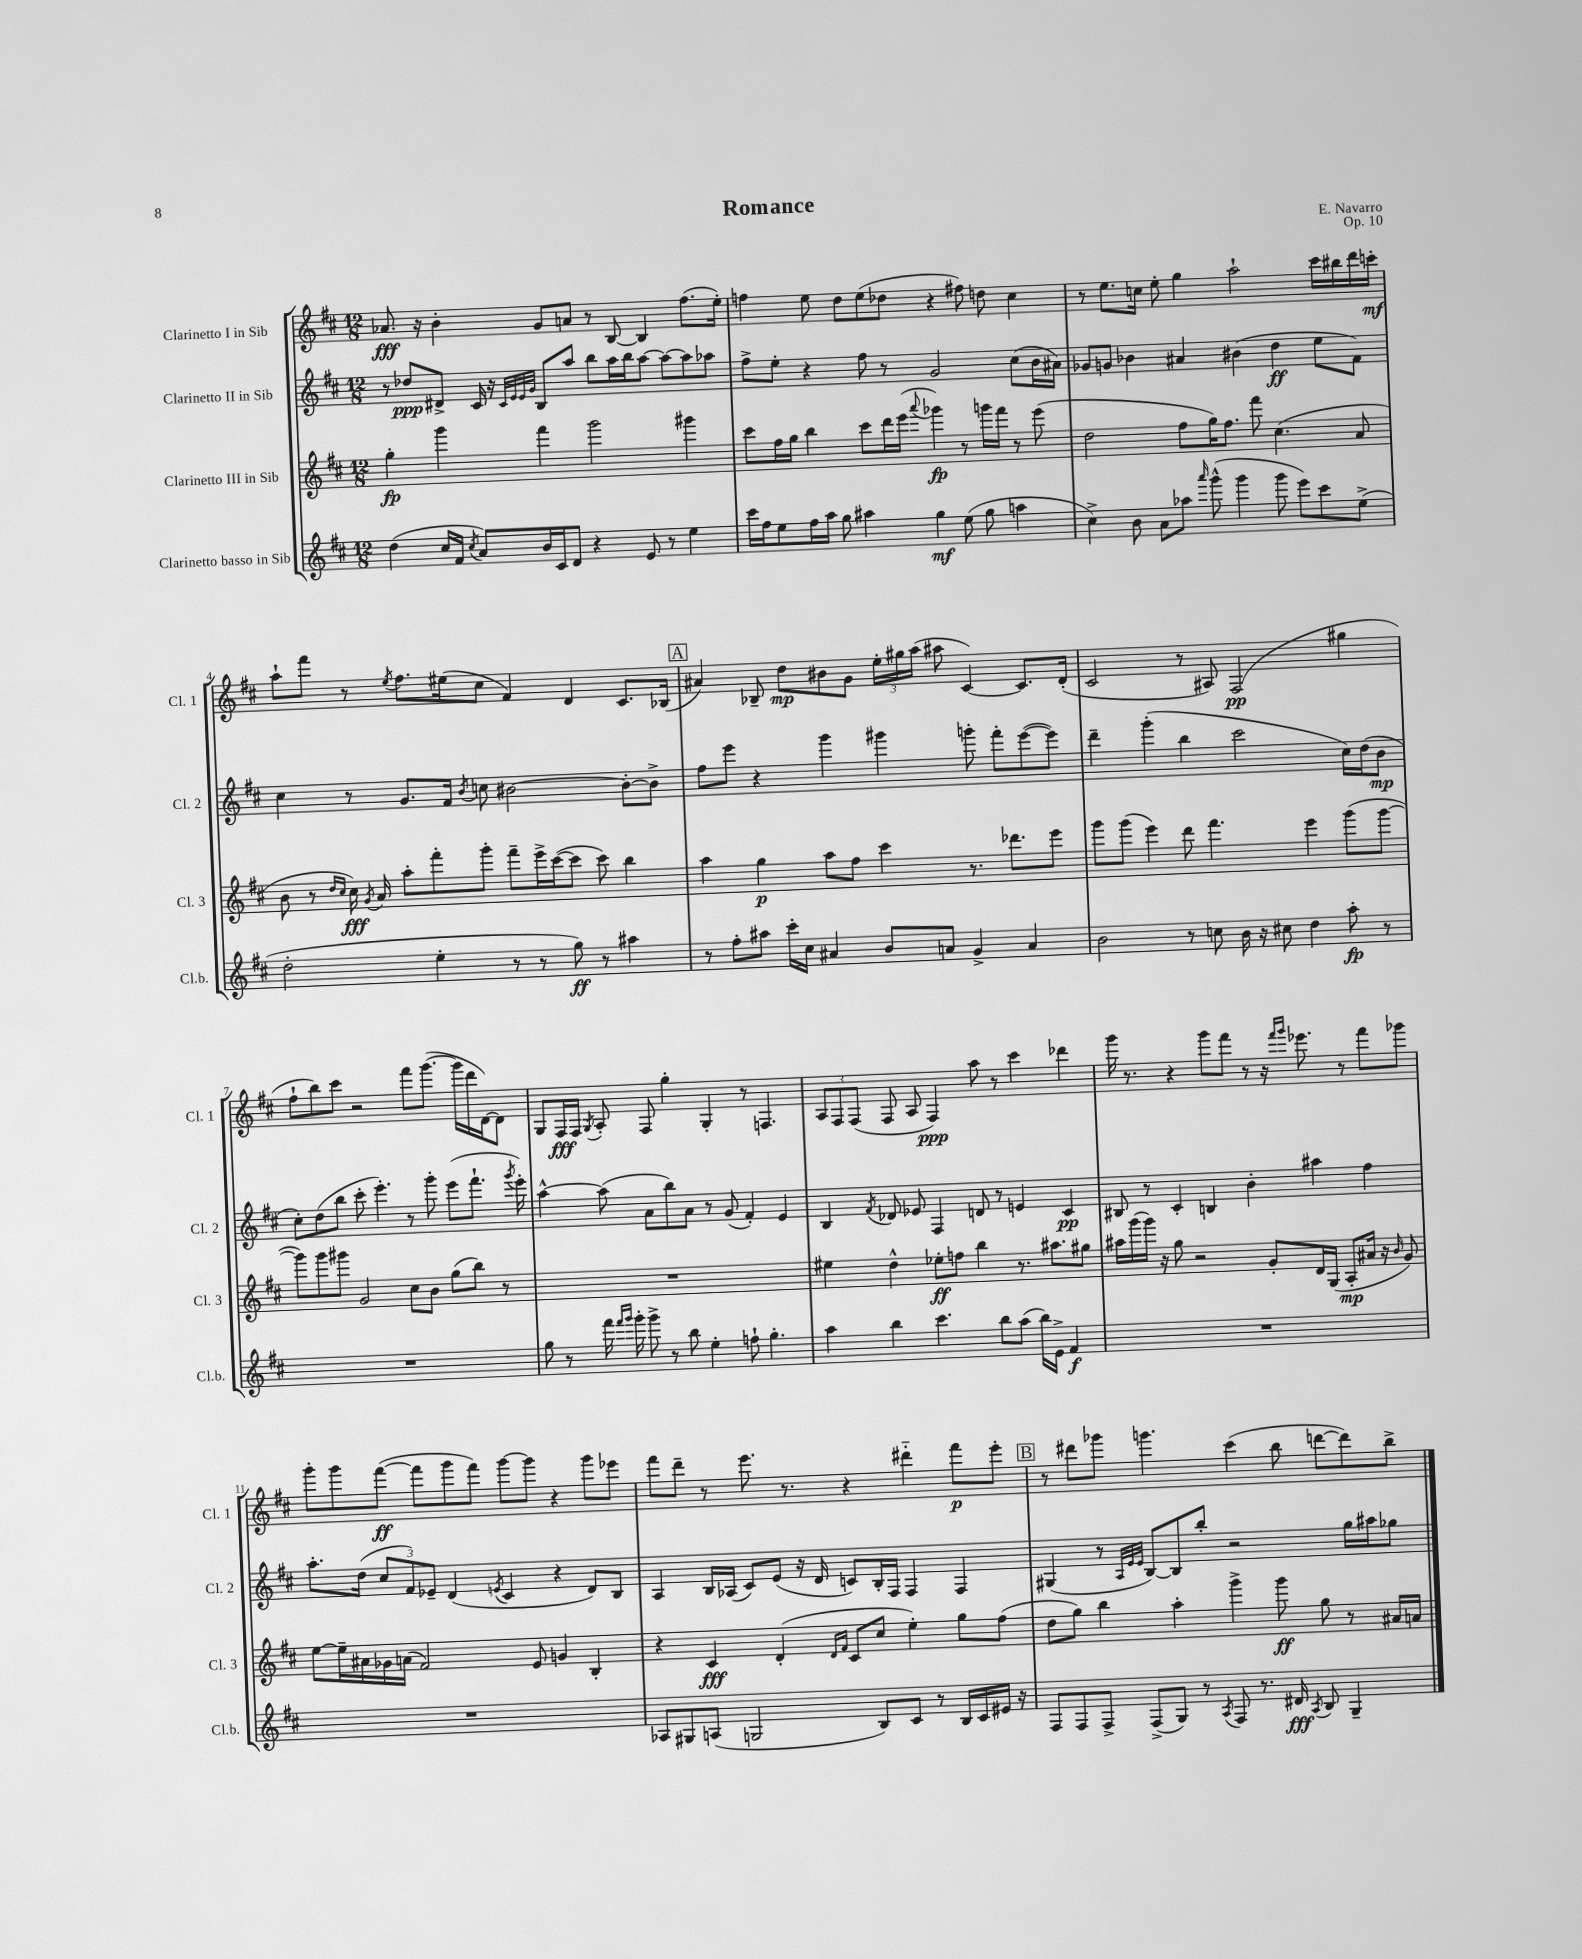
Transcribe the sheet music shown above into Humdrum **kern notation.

**kern	**dynam	**kern	**dynam	**kern	**dynam	**kern	**dynam
*part4	*part4	*part3	*part3	*part2	*part2	*part1	*part1
*staff4	*staff4	*staff3	*staff3	*staff2	*staff2	*staff1	*staff1
*I"Clarinetto basso in Sib	*	*I"Clarinetto III in Sib	*	*I"Clarinetto II in Sib	*	*I"Clarinetto I in Sib	*
*I'Cl.b.	*	*I'Cl. 3	*	*I'Cl. 2	*	*I'Cl. 1	*
*clefG2	*	*clefG2	*	*clefG2	*	*clefG2	*
*k[f#c#]	*	*k[f#c#]	*	*k[f#c#]	*	*k[f#c#]	*
*M12/8	*	*M12/8	*	*M12/8	*	*M12/8	*
=1	=1	=1	=1	=1	=1	=1	=1
(4dd\	.	4gg'\	fp	8r	.	8.a-X/	fff
.	.	.	.	8dd-X/L	ppp	.	.
.	.	.	.	.	.	16r	.
16cc#/LL	.	4ggg\	.	8d#X^/J	.	4b'\	.
16f#/JJ	.	.	.	.	.	.	.
8qcc#/	.	.	.	.	.	.	.
8a/L)	.	.	.	16c#/	.	.	.
.	.	.	.	16r	.	.	.
.	.	.	.	32qqc#/LLL	.	.	.
.	.	.	.	32qqe/	.	.	.
.	.	.	.	32qqe/	.	.	.
.	.	.	.	32qqg/JJJ	.	.	.
16b/L	.	4fff#\	.	8B/L	.	8g/L	.
16c#/J	.	.	.	.	.	.	.
8d/J	.	.	.	8aa/J	.	8an/J	.
4r	.	2ggg\	.	8bb\L	.	8r	.
.	.	.	.	16aa\L	.	[8B/	.
.	.	.	.	16bb\J	.	.	.
8e/	.	.	.	[8aa\J	.	4B/]	.
8r	.	.	.	8aa\L_	.	.	.
4ee\	.	4ggg#X\	.	8aa\]	.	(8.ff#\L	.
.	.	.	.	8aa-X\J	.	.	.
.	.	.	.	.	.	16ee'\Jk)	.
=2	=2	=2	=2	=2	=2	=2	=2
16ccc#\LL	.	8ccc#\L	.	8ff#^\L	.	4ffn\	.
16ff#\J	.	.	.	.	.	.	.
8ee\	.	16ff#\L	.	8ee'\J	.	.	.
.	.	16gg\JJ	.	.	.	.	.
16ff#\L	.	4bb\	.	4r	.	8ee\	.
16aa\JJ	.	.	.	.	.	.	.
8gg\	.	.	.	.	.	8dd\L	.
4aa#X\	.	8ccc#\L	.	8ff#\	.	(8ee\	.
.	.	16ddd\L	.	8r	.	8dd-X\J	.
.	.	(16eee\JJ	.	.	.	.	.
.	.	8qqaaa/	.	.	.	.	.
4gg\	mf	4ggg-X\)	fp	2g/	.	4r	.
(8ee\	.	8r	.	.	.	8ff#X\)	.
8gg\	.	16gggn\LL	.	.	.	8ddn\	.
.	.	16fff#\JJ	.	.	.	.	.
4aan\	.	8r	.	(8cc#\L	.	4cc#\	.
.	.	(8eee\	.	16b\L	.	.	.
.	.	.	.	16a#X\JJ)	.	.	.
=3	=3	=3	=3	=3	=3	=3	=3
4cc#^\)	.	2dd\	.	8g-X/L	.	8r	.
.	.	.	.	8gn/J	.	8.ee\L	.
8b\	.	.	.	4b-X\	.	.	.
.	.	.	.	.	.	16ccn\Jk	.
8a\L	.	.	.	.	.	8ee'\	.
8aa-X\J	.	8ff#\L	.	4a#X/	.	4gg\	.
16qqaaa/	.	.	.	.	.	.	.
(8ggg^^\	.	16gg\K)	.	.	.	.	.
.	.	8.ff#\J	.	.	.	.	.
4ggg\	.	.	.	(4b#X\	.	2aa`\	.
.	.	8fff#\	.	.	.	.	.
8ggg\	.	(4.cc#\	.	4dd\	ff	.	.
8eee\L)	.	.	.	.	.	.	.
8ccc#\	.	.	.	8ee\L	.	16ccc#\LL	.
.	.	.	.	.	.	16bb#X\	.
(8ee^\J	.	8a/	.	8f#\J)	.	16ddd\	.
.	.	.	.	.	.	16cccn'\JJ	mf
!!LO:LB:g=z
=4	=4	=4	=4	=4	=4	=4	=4
2dd'\	.	8b\	.	4cc#\	.	8aa`\L	.
.	.	8r	.	.	.	8fff#\J	.
.	.	16qqdd/LL	.	.	.	.	.
.	.	16qqcc#/JJ	.	.	.	.	.
.	.	16cc#\)	fff	8r	.	8r	.
.	.	8qg/	.	.	.	.	.
.	.	16a/	.	.	.	.	.
.	.	.	.	.	.	8qee/	.
.	.	8aa'\L	.	8.g/L	.	8.ff#\L	.
4ee'\	.	8fff#'\	.	.	.	.	.
.	.	.	.	16f#/Jk	.	(16ee#X\k	.
.	.	.	.	8qb/	.	.	.
.	.	8ggg'\J	.	8ccn\	.	8cc#\J	.
8r	.	8fff#~\L	.	[2b#X\	.	4f#/)	.
8r	.	16eee^\L	.	.	.	.	.
.	.	([16ccc#\J	.	.	.	.	.
8gg\)	ff	8ccc#\J]	.	.	.	4d/	.
8r	.	8ccc#\)	.	.	.	.	.
4aa#X\	.	4bb\	.	8b#'\L_	.	8.c#/L	.
.	.	.	.	8b#^\J]	.	.	.
.	.	.	.	.	.	(16B-X/Jk	.
!!LO:REH:place=s1:t=A
=5	=5	=5	=5	=5	=5	=5	=5
8r	.	4aa\	.	8ff#\L	.	4a#X/)	.
8ff#'\L	.	.	.	8eee\J	.	.	.
8aa#X\J	.	4gg\	p	4r	.	8B-X~/	.
16ccc#'\LL	.	.	.	.	.	8dd\L	mp
16cc#\JJ	.	.	.	.	.	.	.
4a#X/	.	8aa\L	.	4ggg\	.	8b#X\	.
.	.	8ff#\J	.	.	.	8g\J	.
8b/L	.	4ccc#\	.	4ggg#X\	.	24ee'\LL	.
.	.	.	.	.	.	24gg#X\	.
.	.	.	.	.	.	(24aa\JJ	.
8an/J	.	.	.	.	.	8aa#X\	.
4g^/	.	8.r	.	8gggn'\	.	[4c#/)	.
.	.	.	.	8fff#'\L	.	.	.
.	.	8.ddd-X\L	.	.	.	.	.
4a/	.	.	.	([8eee\	.	8.c#/L]	.
.	.	8eee\J	.	8eee\J])	.	.	.
.	.	.	.	.	.	(16d'/Jk	.
=6	=6	=6	=6	=6	=6	=6	=6
2b\	.	8ggg\L	.	4ddd~\	.	2c#/	.
.	.	(8ggg\J	.	.	.	.	.
.	.	4eee\)	.	(4ggg'\	.	.	.
8r	.	8ddd\	.	4bb\	.	8r	.
8ccn\	.	4.fff#\	.	.	.	8A#X/)	.
16b\	.	.	.	2ccc#\	.	(2F#/	pp
16r	.	.	.	.	.	.	.
8cc#X\	.	.	.	.	.	.	.
4dd\	.	4eee\	.	.	.	.	.
8aa'\	fp	(8ggg\L	.	16cc#\LL)	.	4gg#X\	.
.	.	.	.	(16dd\J	.	.	.
8r	.	[8ggg\J	.	8b\J	mp	.	.
!!LO:LB:g=z
=7	=7	=7	=7	=7	=7	=7	=7
1.r	.	8ggg\L])	.	8cc#'\L)	.	8ff#`\L	.
.	.	8ggg\	.	(8dd\	.	8bb\)	.
.	.	8ggg#X\J	.	8bb\J	.	8ccc#\J	.
.	.	2g/	.	8ccc#'\	.	2r	.
.	.	.	.	4.eee'\)	.	.	.
.	.	8cc#\L	.	8r	.	8fff#\L	.
.	.	8b\J	.	8ggg'\	.	([8.ggg\J	.
.	.	(8gg\L	.	(8eee\L	.	.	.
.	.	.	.	.	.	16ggg\LL]	.
.	.	8bb\J)	.	8.fff#`\J	.	16ddd\	.
.	.	.	.	.	.	[16d\J)	.
.	.	8r	.	.	.	8d\J]	.
.	.	.	.	8qggg/	.	.	.
.	.	.	.	16eee'\)	.	.	.
=8	=8	=8	=8	=8	=8	=8	=8
8gg\	.	1.r	.	[4aa^^\	.	8G/L	.
8r	.	.	.	.	.	16F#/L	fff
.	.	.	.	.	.	16F#/JJ	.
.	.	.	.	.	.	8qG/	.
16fff#\	.	.	.	(8aa\]	.	8A'/	.
16qqfff#/LL	.	.	.	.	.	.	.
16qqggg/JJ	.	.	.	.	.	.	.
16ggg'\	.	.	.	.	.	.	.
8ggg^\	.	.	.	8a\L	.	8F#/	.
8r	.	.	.	8bb\)	.	4gg'\	.
8bb\	.	.	.	8a\J	.	.	.
4ee'\	.	.	.	8r	.	4G'/	.
.	.	.	.	(8g/	.	.	.
8ffn`\	.	.	.	4f#'/)	.	8r	.
4.gg'\	.	.	.	.	.	4.Fn/	.
.	.	.	.	4e/	.	.	.
=9	=9	=9	=9	=9	=9	=9	=9
4aa\	.	4ee#X\	.	4B/	.	12A/L	.
.	.	.	.	.	.	12F#/	.
.	.	.	.	.	.	(12F#/J	.
.	.	.	.	8qf#/	.	.	.
4bb\	.	4dd^^\	.	8d-X/	.	8F#/	.
.	.	.	.	8e-X/	.	8A/	.
4.ccc#\	.	8ee-X'\L	ff	4F#/	.	4F#/)	ppp
.	.	8ffn\J	.	.	.	.	.
.	.	4bb\	.	8dn/	.	8aa\	.
8bb\L	.	.	.	8r	.	8r	.
(8aa\J	.	8.r	.	4en/	.	4ccc#\	.
16bb\LL)	.	.	.	.	.	.	.
16e^\JJ	.	8.aa#X\L	.	.	.	.	.
4f#/	f	.	.	4c#/	pp	4ddd-X\	.
.	.	8gg#X\J	.	.	.	.	.
=10	=10	=10	=10	=10	=10	=10	=10
1.r	.	16aa#X\LL	.	8B#X/	.	16ggg\	.
.	.	(16ggg\	.	.	.	8.r	.
.	.	16ggg\JJ)	.	8r	.	.	.
.	.	16r	.	.	.	.	.
.	.	8gg\	.	4c#'/	.	4r	.
.	.	2r	.	.	.	.	.
.	.	.	.	4Bn/	.	8ggg\L	.
.	.	.	.	.	.	8fff#\J	.
.	.	.	.	4b'\	.	8r	.
.	.	8g'/L	.	.	.	16r	.
.	.	.	.	.	.	16qqfff#/LL	.
.	.	.	.	.	.	16qqggg/JJ	.
.	.	.	.	.	.	8.eee-X\	.
.	.	16d/L	.	4aa#X\	.	.	.
.	.	(16G/JJ	.	.	.	.	.
.	.	8A'/L	mp	.	.	8r	.
.	.	16a#X/Jk	.	4ff#\	.	8fff#\L	.
.	.	16r	.	.	.	.	.
.	.	16qqb/	.	.	.	.	.
.	.	8g/)	.	.	.	8ggg-X\J	.
!!LO:LB:g=z
=11	=11	=11	=11	=11	=11	=11	=11
1.r	.	[8ee\L	.	8.aa'\L	.	8ggg'\L	.
.	.	16ee~\L]	.	.	.	8ggg\	.
.	.	16a#X\	.	(16dd\Jk	.	.	.
.	.	16g-X\	.	12cc#/L	.	([8fff#\J	ff
.	.	(16an\JJ	.	.	.	.	.
.	.	.	.	12f#/)	.	.	.
.	.	2f#/)	.	.	.	8fff#\L]	.
.	.	.	.	12e-X~/J	.	.	.
.	.	.	.	(4d/	.	8ggg\	.
.	.	.	.	.	.	8fff#\J)	.
.	.	.	.	8qen/	.	.	.
.	.	.	.	4c#/	.	[8ggg\L	.
.	.	8e/	.	.	.	8ggg\J]	.
.	.	4gn/	.	4r	.	4r	.
.	.	4B'/	.	8d/L)	.	8ggg\L	.
.	.	.	.	8B/J	.	8eee-X\J	.
=12	=12	=12	=12	=12	=12	=12	=12
8A-X/L	.	4r	.	4A/	.	8fff#\L	.
8G#X/	.	.	.	.	.	8ddd~\J	.
(8An/J	.	4c#/	fff	16B/LL	.	8r	.
.	.	.	.	(16A-X/JJ	.	.	.
2Gn/	.	.	.	8c#/L)	.	8.eee\	.
.	.	(4d'/	.	(8e/J	.	.	.
.	.	.	.	.	.	8.r	.
.	.	.	.	16r	.	.	.
.	.	.	.	16d/	.	.	.
.	.	16qqd/LL	.	.	.	.	.
.	.	16qqf#/JJ	.	.	.	.	.
.	.	8c#/L	.	8cn/L)	.	4r	.
8B/L)	.	8cc#/J	.	16B'/L	.	.	.
.	.	.	.	16F#/JJ	.	.	.
8c#/J	.	4ee'\)	.	4F#/	.	4ddd#X\	.
8r	.	.	.	.	.	.	.
16B/LL	.	8gg\L	.	4F#/	.	8fff#\L	p
16c#/	.	.	.	.	.	.	.
16e#X/JJ	.	(8ff#\J	.	.	.	8eee'\J	.
16r	.	.	.	.	.	.	.
!!LO:REH:place=s1:t=B
=13	=13	=13	=13	=13	=13	=13	=13
8F#/L	.	8dd\L	.	(4G#X/	.	8r	.
8F#/	.	8gg\J)	.	.	.	8ddd#X\L	.
8F#^/J	.	4bb\	.	8r	.	8ggg-X\J	.
.	.	.	.	32qqA/LLL	.	.	.
.	.	.	.	32qqe/	.	.	.
.	.	.	.	32qqe/JJJ	.	.	.
(8F#^/L	.	.	.	[8B/L)	.	4.gggn\	.
8G/J)	.	4aa'\	.	8B/]	.	.	.
8r	.	.	.	8bb'/J	.	.	.
8qA/	.	.	.	.	.	.	.
8F#/	.	4ggg^\	.	2r	.	(4ccc#\	.
8.r	.	.	.	.	.	.	.
.	.	8ggg\	ff	.	.	8bb\	.
16d#X/	fff	.	.	.	.	.	.
8qA/	.	.	.	.	.	.	.
8B/	.	8gg\	.	.	.	[8dddn\L	.
4G~/	.	8r	.	16gg\LL	.	8ddd\])	.
.	.	.	.	16aa#X\J	.	.	.
.	.	16a#X/LL	.	8gg-X\J	.	8bb^\J	.
.	.	16an/JJ	.	.	.	.	.
==	==	==	==	==	==	==	==
*-	*-	*-	*-	*-	*-	*-	*-
